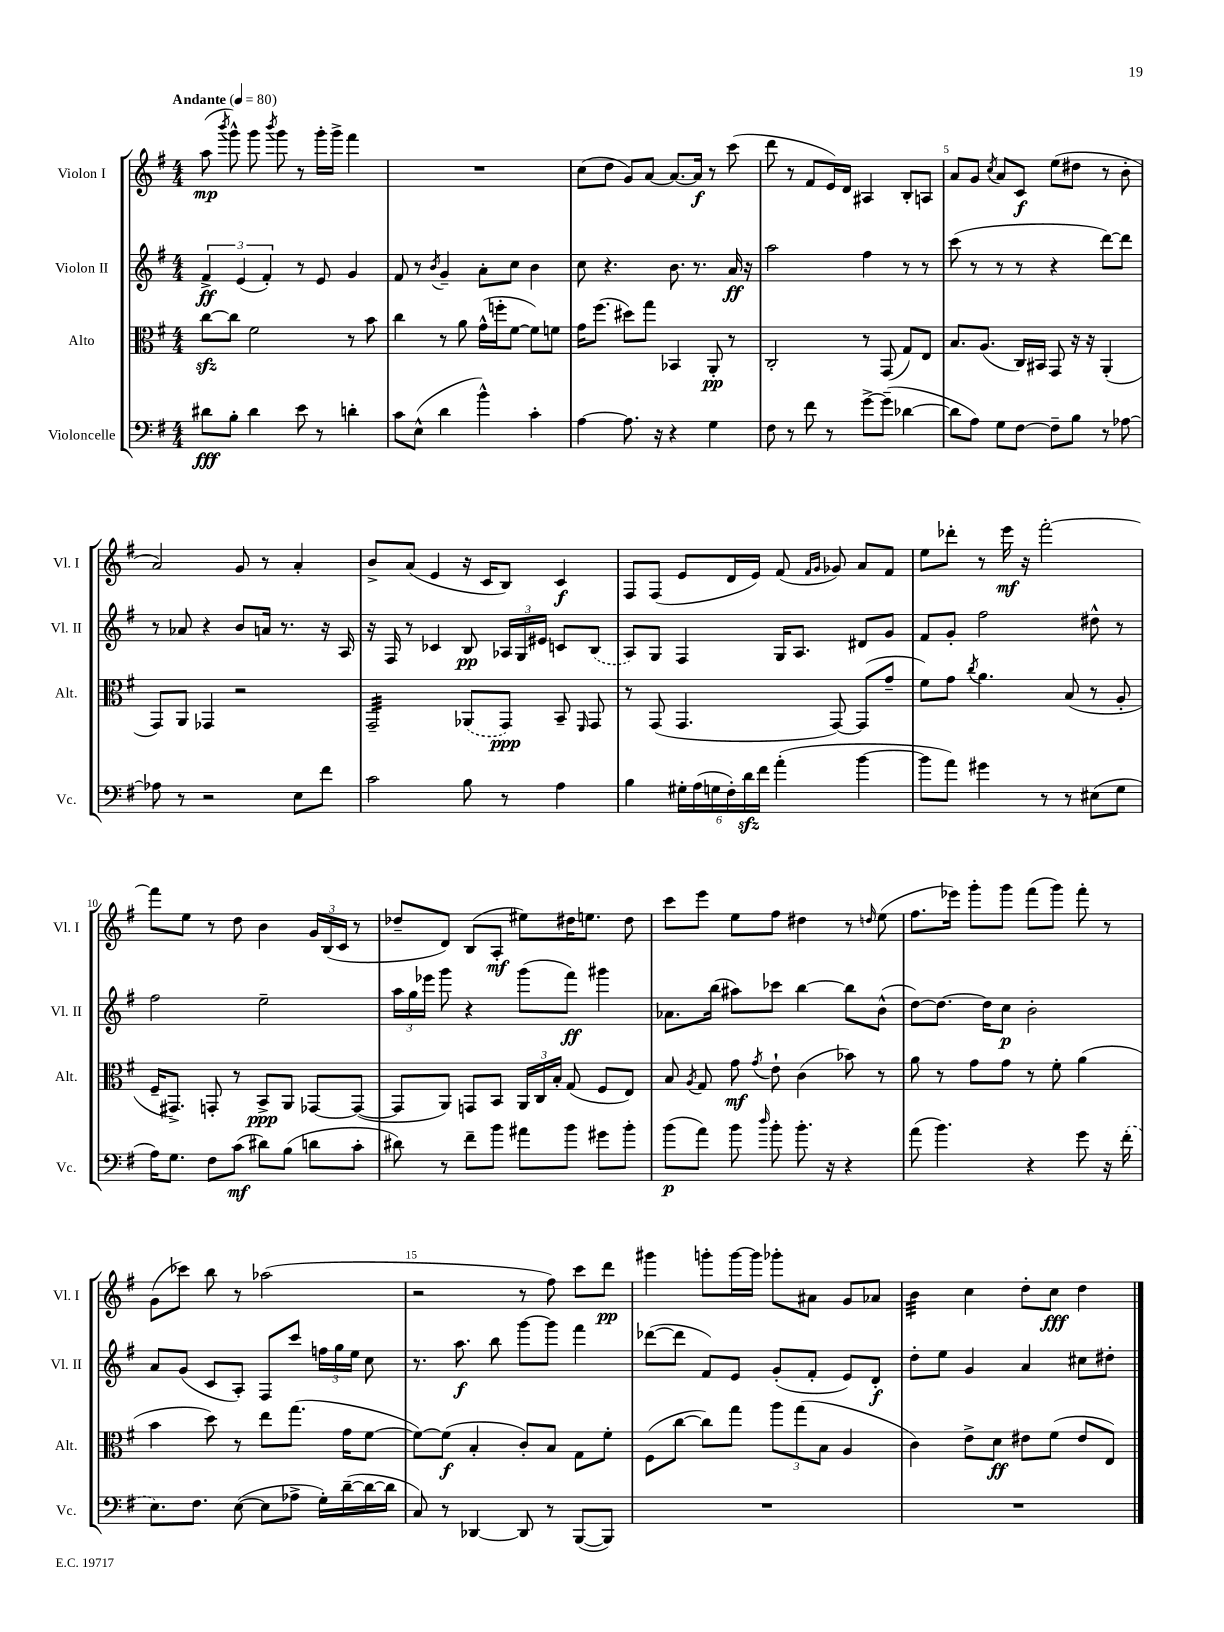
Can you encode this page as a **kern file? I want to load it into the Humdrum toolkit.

**kern	**kern	**kern	**kern
*staff4	*staff3	*staff2	*staff1
*clefF4	*clefC3	*clefG2	*clefG2
*k[f#]	*k[f#]	*k[f#]	*k[f#]
*M4/4	*M4/4	*M4/4	*M4/4
*MM80	*MM80	*MM80	*MM80
8d#\L	[8cc\L	6f#^/	(8aa\
.	.	.	8qbbb/
8B'\J	8cc\]J	.	8ggg^^\)
.	.	(6e/	.
4d#\	2f#\	.	8ggg\
.	.	6f#'/)	.
.	.	.	8qbbb/
.	.	.	8ggg\
8e\	.	8r	8r
8r	.	8e/	16ggg'\LL
.	.	.	16ggg^\JJ
4d'\	8r	4g/	4fff#\
.	8b\	.	.
=	=	=	=
8c\L	4cc\	8f#/	1r
(8E^^\J	.	8r	.
.	.	8qb/	.
4d\	8r	4g~/	.
.	8a\	.	.
4b^^\)	(16g^^\LL	8a'\L	.
.	16ff'\J	.	.
.	[8f#\J	8cc\J	.
4c'\	8f#\]L)	4b\	.
.	8f\J	.	.
=	=	=	=
[4A\	16g\LK	8cc\	(8cc\L
.	(8.ff#\J	.	.
.	.	4.r	8dd\J
8.A\]	8dd#\L)	.	8g/L)
.	8gg\J	.	[8a/J
16r	.	.	.
4r	4BB-/	8.b\	8.a/_L
.	.	8.r	16a/]Jk
4G\	8AA'/	.	8r
.	8r	16a/	(8ccc\
.	.	16r	.
=	=	=	=
8F#\	2C'/	2aa\	8ddd\
8r	.	.	8r
8f#\	.	.	8f#/L
8r	.	.	16e/L)
.	.	.	16d/JJ
[8g^\L	8r	4ff#\	4A#/
(8g~\]J	(8GG/	.	.
[4d-\	8G/L)	8r	8B'/L
.	8E/J	8r	8A/J
=	=	=	=
8d-\]L	8.B/L	(8ccc\	8a/L
8A\J)	.	8r	8g/J
.	(8.A/J	.	.
.	.	.	8qcc/
8G\L	.	8r	8a/L
[8F#\J	16C/LL)	8r	8c/J
.	16BB#/JJ	.	.
8F#~\]L	8GG/	4r	(8ee\L
8B\J	16r	.	8dd#\J
.	16r	.	.
8r	(4AA'/	[8ddd\L)	8r
[8A-\	.	8ddd\]J	8b'\
=	=	=	=
8A-\]	8GG/L)	8r	2a/)
8r	8AA/J	8a-/	.
2r	4GG-/	4r	.
.	2r	8b/L	8g/
.	.	16a/Jk	8r
.	.	8.r	.
8E\L	.	.	4a'/
8f#\J	.	16r	.
.	.	16A/	.
=	=	=	=
2c\	2GG~/	16r	8b^/L
.	.	16F#/	.
.	.	8r	(8a/J
.	.	4c-/	4e/
8B\	(8AA-/L	8B/	16r
.	.	.	16c/LK
8r	8GG/J)	24A-/LL	8B/J)
.	.	24G/	.
.	.	24e#/JJ	.
4A\	8BB~/	8c/L	4c/
.	16qqFF#/	.	.
.	8GG/	(8B/J	.
=	=	=	=
4B\	8r	8A/L)	8F#/L
.	(8GG/	8G/J	(8F#/J
24G#'\LL	4.GG/	4F#/	8e/L
(24A\	.	.	.
24G\	.	.	.
24F#'\)	.	.	16d/L
24d\	.	.	.
.	.	.	16e/JJ)
24f#\JJ	.	.	.
(4a'\	.	16G/LK	(8f#/
.	.	8.A/J	.
.	.	.	16qqf#/LL
.	.	.	16qqg/JJ
.	[8GG/)	.	8g-/)
[4b\	(8GG/]L	8d#/L	8a/L
.	8g~/J	8g/J	8f#/J
=	=	=	=
8b\]L	8f#\L)	8f#/L	8ee\L
8a\J)	8g\J	8g'/J	8ddd-'\J
.	8qcc/	.	.
4g#\	4.a\	2ff#\	8r
.	.	.	16eee\
.	.	.	16r
8r	.	.	[2fff#'\
8r	(8B/	.	.
(8E#\L	8r	8dd#^^\	.
8G\J	8A'/	8r	.
=	=	=	=
16A\LK)	16F#~/LK	2ff#\	8fff#\]L
8.G\J	8.GG#^/J)	.	.
.	.	.	8ee\J
8F#\L	8GG'/	.	8r
(8c\J	8r	.	8dd\
8d#\L)	8BB^/L	2ee~\	4b\
(8B\J	8AA/J	.	.
8d\L	[8GG-/L	.	24g/LL
.	.	.	(24B/
.	.	.	24c/JJ
8c'\J	(8GG-/_J	.	8r
=	=	=	=
8d#\)	8GG-/]L	24aa\LL	8dd-~/L
.	.	24gg\	.
.	.	24eee-\JJ	.
8r	8AA/J)	8ggg\	8d/J)
8f#~\L	8GG/L	4r	(8B/L
8b\J	8BB/J	.	8A'/J
8a#\L	24AA/LL	(8ggg\L	8ee#\L)
.	24C/	.	.
.	24B'/JJ	.	.
8b\J	(8G/	8fff#\J)	16dd#\K
.	.	.	8.ee\J
8g#\L	8F#/L	4ggg#\	.
8b'\J	8E/J)	.	8dd#\
=	=	=	=
(8b\L	8B/	8.a-\L	8ccc\L
.	8qA/	.	.
8a\J)	8G/	.	8eee\J
.	.	(16bb\Jk	.
8b\	8g\	8aa#\L)	8ee\L
16qqdd/	8qg/	.	.
8b'\	8e`\	8ccc-\J	8ff#\J
8.b'\	(4c\	[4bb\	4dd#\
16r	.	.	.
4r	8b-\)	8bb\]L	8r
.	.	.	16qqdd/
.	8r	(8b^^\J	(8ee\
=	=	=	=
(8a\	8a\	[8dd\L)	8.ff#\L
4.b\)	8r	8.dd\_J	.
.	.	.	16eee-\Jk)
.	8g\L	.	8ggg'\L
.	.	16dd\]LK	.
.	8g\J	8cc\J	8ggg\J
4r	8r	2b'\	(8fff#\L
.	8f#'\	.	8ggg\J)
8g\	(4a\	.	8fff#'\
16r	.	.	8r
(16f#'\	.	.	.
=	=	=	=
8.E\L)	4b\	8a/L	(8g\L
.	.	(8g/J	8ccc-\J)
8.F#\J	.	.	.
.	8dd\)	8c/L	8bb\
([8E\	8r	8A'/J)	8r
8E\]L	8ee\L	8F#/L	(2aa-\
8A-^\J	(8.gg\J	8ccc/J	.
16G'\LL)	.	24ff\LL	.
.	.	24gg\	.
([16d~\	16g\LK	.	.
.	.	24ee\JJ	.
16d\_	[8f#\J	8cc\	.
16d\]JJ	.	.	.
=	=	=	=
8C/)	8f#\_L)	8.r	2r
8r	(8f#\]J	.	.
.	.	8.aa\	.
[4DD-/	4B'/	.	.
.	.	8bb\	.
8DD-/]	8c'/L)	[8ggg\L	8r
8r	8B/J	8ggg\]J	8ff#\)
([8BBB/L	8G\L	4fff#\	8ccc\L
8BBB/]J)	8f#'\J	.	8ddd\J
=	=	=	=
1r	(8F#\L	([8ddd-\L	4ggg#\
.	[8cc\J	8ddd-\]J	.
.	8cc\]L)	8f#/L)	8ggg'\L
.	8gg\J	8e/J	[16ggg\L
.	.	.	16ggg\]JJ
.	12aa\L	(8g'/L	8ggg-'\L
.	(12gg\	.	.
.	.	8f#'/J	8a#\J
.	12B\J	.	.
.	4A/	8e/L)	8g/L
.	.	8d'/J	8a-/J
=	=	=	=
1r	4c\)	8dd'\L	4b\
.	.	8ee\J	.
.	8e^\L	4g/	4cc\
.	8d\J	.	.
.	8e#\L	4a/	8dd'\L
.	(8f#\J	.	8cc\J
.	8e#/L	8cc#\L	4dd\
.	8E/J)	8dd#'\J	.
==	==	==	==
*-	*-	*-	*-
